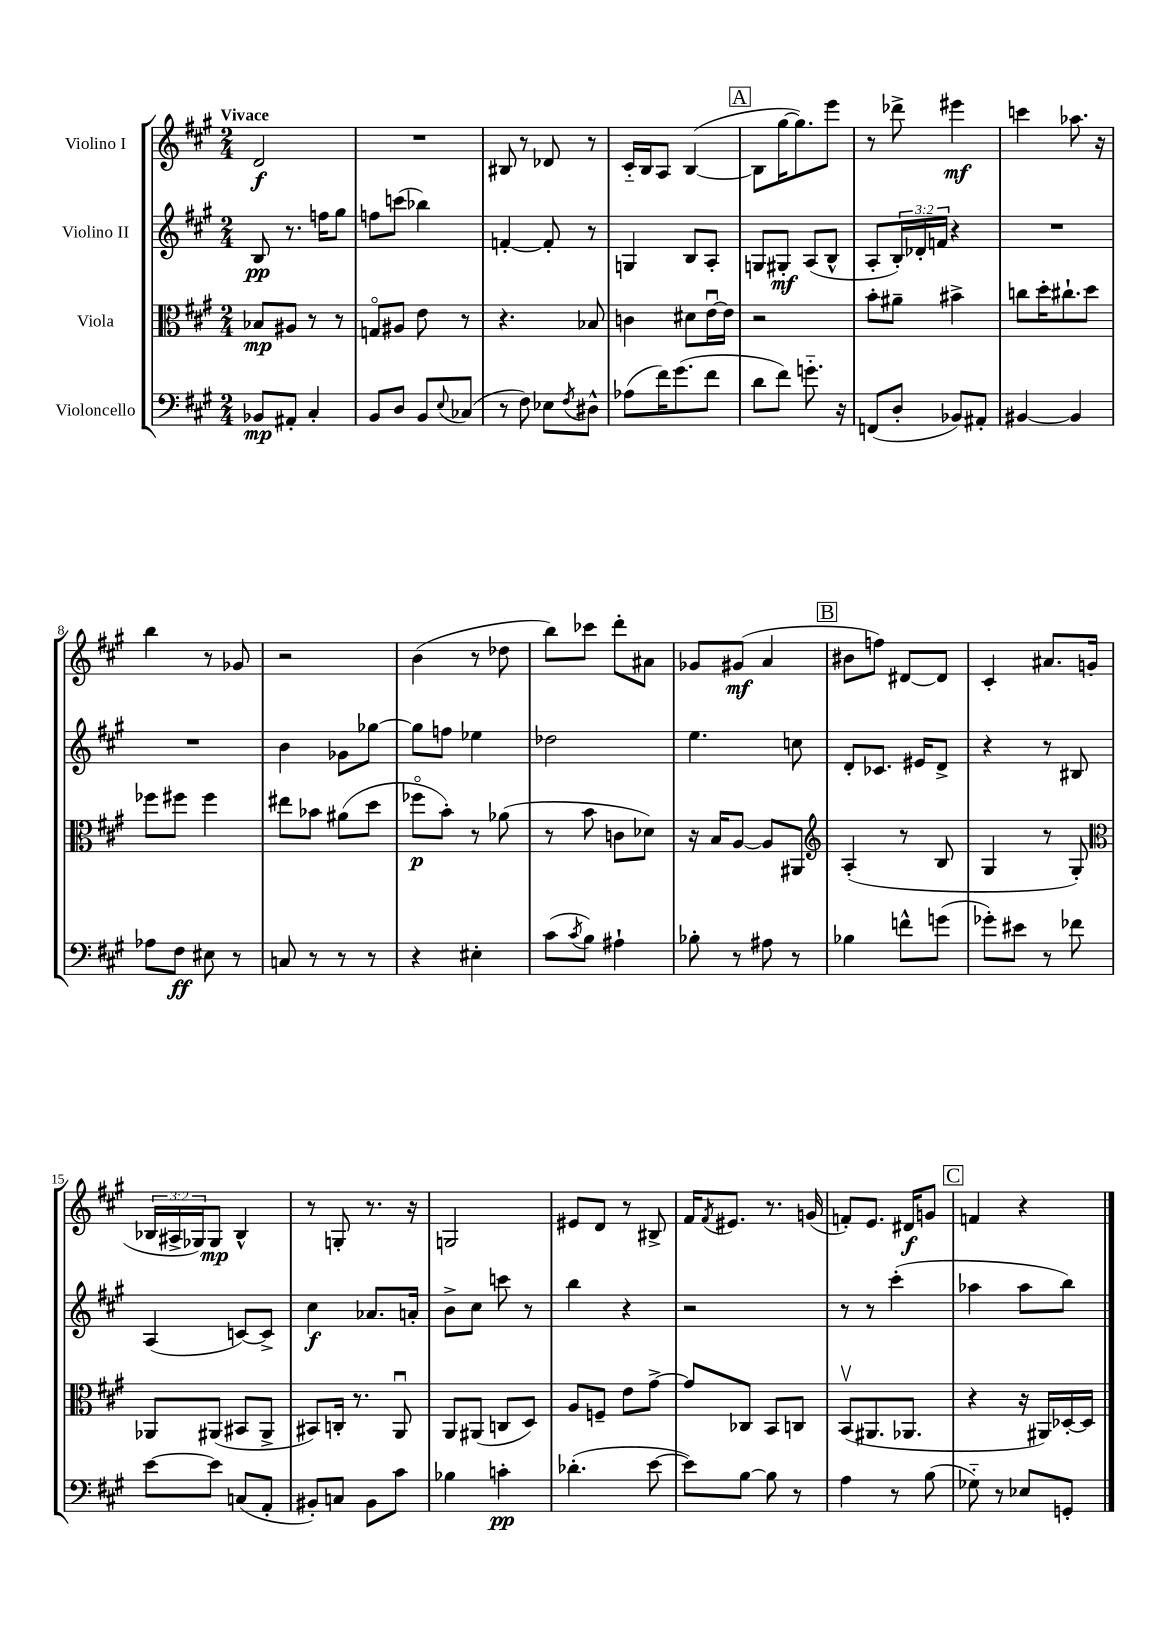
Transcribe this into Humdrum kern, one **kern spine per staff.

**kern	**kern	**kern	**kern
*staff4	*staff3	*staff2	*staff1
*clefF4	*clefC3	*clefG2	*clefG2
*k[f#c#g#]	*k[f#c#g#]	*k[f#c#g#]	*k[f#c#g#]
*M2/4	*M2/4	*M2/4	*M2/4
8BB-	8B-	8B	2d
8AA#'	8A#	8.r	.
4C#'	8r	.	.
.	.	16ff	.
.	8r	8gg#	.
=	=	=	=
8BB	8Go	8ff	2r
8D	8A#	(8ccc	.
8BB	8e	4bb-)	.
8qqE	.	.	.
(8C-	8r	.	.
=	=	=	=
8r	4.r	[4f'	8B#
8F#)	.	.	8r
8E-	.	8f']	8d-
8qF#	.	.	.
8D#^^	8B-	8r	8r
=	=	=	=
(8A-	4c	4G	16c#'~
.	.	.	16B
16f#)	.	.	8A
(8.g#	.	.	.
.	8d#	8B	([4B
8f#	[16eu	8A'	.
.	16e]	.	.
=	=	=	=
8d	2r	8G	8B]
8f#)	.	8G#'	[16gg#
.	.	.	8.gg#])
8.g'~	.	(8A	.
.	.	8B^^	8eee
16r	.	.	.
=	=	=	=
(8FF	8b'	8A'	8r
8D'	8a#~	24B')	8ddd-^
.	.	24d-'	.
.	.	24f	.
8BB-)	4b#^	4r	4eee#
8AA#'	.	.	.
=	=	=	=
[4BB#	8cc	2r	4ccc
.	16dd'	.	.
.	8.cc#`	.	.
4BB#]	.	.	8.aa-
.	8dd	.	.
.	.	.	16r
=	=	=	=
8A-	8ff-	2r	4bb
8F#	8ff#	.	.
8E#	4ff#	.	8r
8r	.	.	8g-
=	=	=	=
8C	8ee#	4b	2r
8r	8b-	.	.
8r	(8a#	8g-	.
8r	8dd	[8gg-	.
=	=	=	=
4r	8ff-o	8gg-]	(4b
.	8b')	8ff	.
4E#'	8r	4ee-	8r
.	(8a-	.	8dd-
=	=	=	=
(8c#	8r	2dd-	8bb)
8qc#	.	.	.
8B)	8b	.	8ccc-
4A#`	8c	.	8ddd'
.	8d-)	.	8a#
=	=	=	=
8B-'	16r	4.ee	8g-
.	16B	.	.
8r	[8A	.	(8g#
8A#	8A]	.	4a
8r	8AA#	8cc	.
=	=	=	=
*	*clefG2	*	*
4B-	(4A'	8d'	8b#
.	.	8.c-	8ff)
8f^^	8r	.	[8d#
.	.	16e#	.
(8g	8B	8d^	8d#]
=	=	=	=
8g-')	4G#	4r	4c#'
8e#	.	.	.
8r	8r	8r	8.a#
8f-	8G#')	8B#	.
.	.	.	(16g
=	=	=	=
*	*clefC3	*	*
[8e	8AA-	(4A	24B-
.	.	.	24A#^
.	.	.	24G-)
8e]	(8AA#	.	8G-
(8C	8BB#	[8c)	4B-^^
8AA'	8AA#^	8c^]	.
=	=	=	=
8BB#')	8BB#)	4cc#	8r
8C	16C'	.	8G'
.	8.r	.	.
8BB#	.	8.a-	8.r
8c#	8AAu	.	.
.	.	16a'	16r
=	=	=	=
4B-	8AA	8b^	2G
.	(8AA#	8cc#	.
4c'	8C	8ccc	.
.	8D)	8r	.
=	=	=	=
(4.d-'	8A	4bb	8e#
.	8F~	.	8d
.	8e	4r	8r
[8e	[8g#^	.	8B#^
=	=	=	=
8e])	8g#]	2r	16f#
.	.	.	8qf#
.	.	.	8.e#
[8B	8C-	.	.
8B]	8BB	.	8.r
8r	8C	.	.
.	.	.	(16g
=	=	=	=
4A	(8BBv	8r	8f')
.	8.AA#	8r	8.e
8r	.	(4ccc#'	.
.	8.AA-	.	16d#
(8B	.	.	8g
=	=	=	=
8G-'~)	4r	4aa-	4f
8r	.	.	.
8E-	16r	8aa-	4r
.	16AA#)	.	.
8GG'	[16D-'	8bb)	.
.	16D-]	.	.
==	==	==	==
*-	*-	*-	*-
